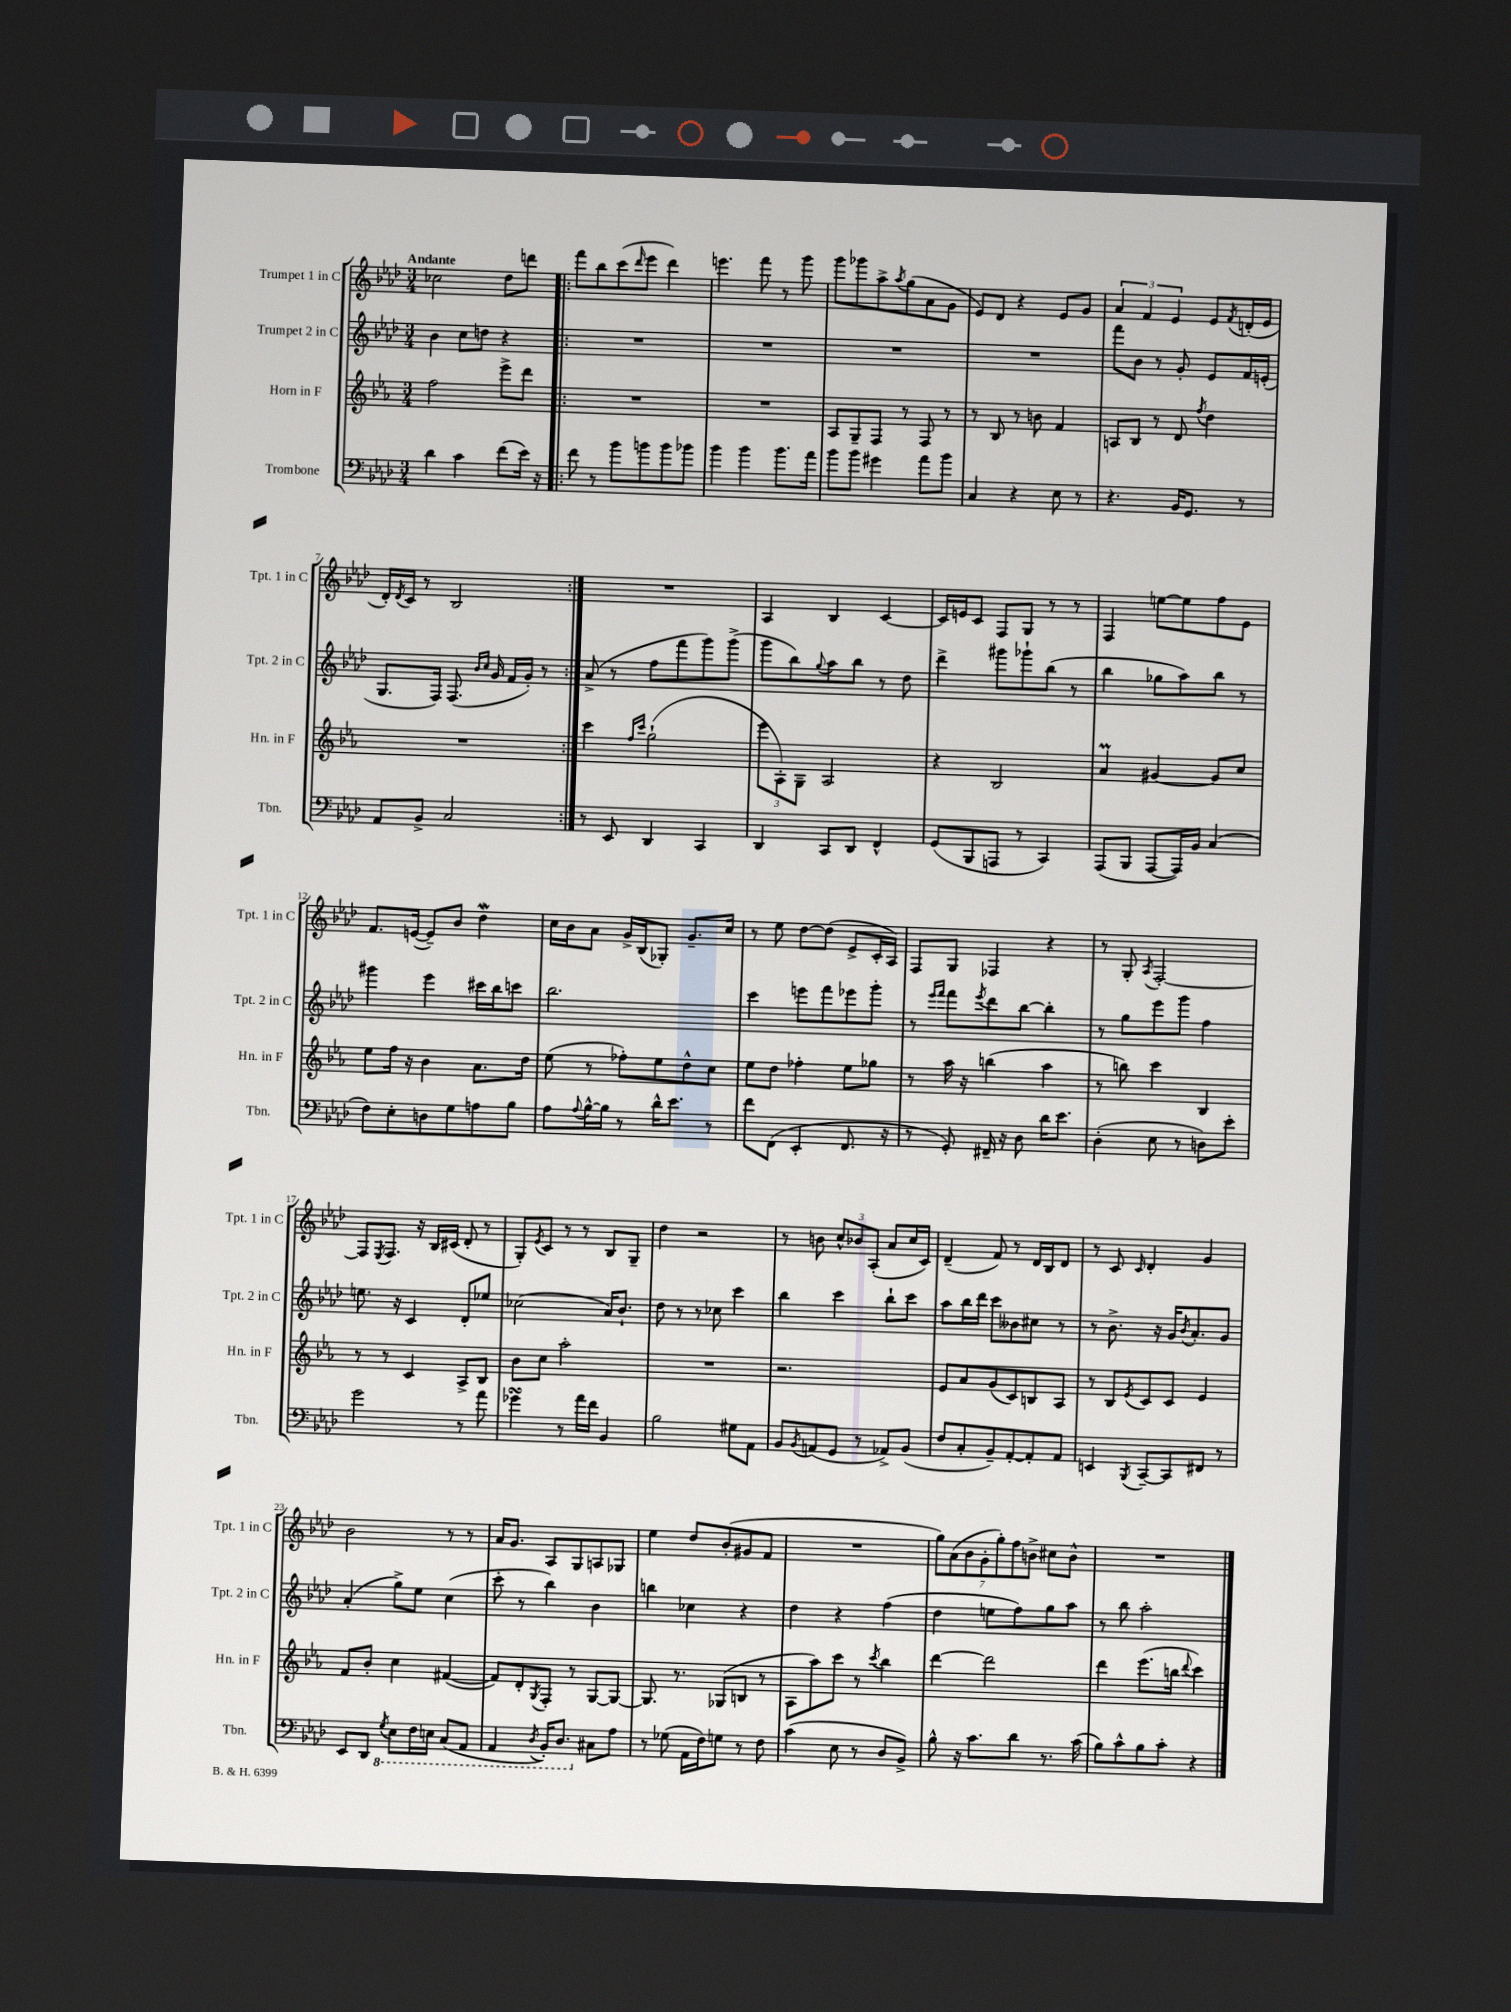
<<
\new StaffGroup <<
\new Staff = "s0" \with { instrumentName = "Trumpet 1 in C" shortInstrumentName = "Tpt. 1 in C" } {
    \clef treble \key aes \major \numericTimeSignature \time 3/4 \tempo "Andante"
    ces''2 des''8 d'''8 |
    \repeat volta 2 { f'''8 bes''8 c'''8( \grace { des'''16 } ees'''8 des'''4) |
    e'''4. f'''8 r8 g'''8 |
    g'''8 ges'''8 aes''8-> \acciaccatura { aes''8 } g''8( aes'8 g'8 |
    ees'8) des'8 r4 ees'8 g'8 |
    \tuplet 3/2 { aes'4 f'4 ees'4 } ees'8 \acciaccatura { f'8 } d'16-.( ees'16 |
    des'16-.) \acciaccatura { des'8 } c'16 r8 bes2 | }
    R2. |
    aes4 bes4 c'4~ |
    c'16 e'16 c'8 f8 g8 r8 r8 |
    f4 e''8~ e''8 f''8 ees'8 |
    f'8. e'16~( e'8--) bes'8 des''4\mordent |
    c''16 bes'16 aes'8 g'16-> bes16( ges8-.) g'8.-- c''16 |
    r8 ees''8 des''8~ des''8( ees'8-> c'16-. aes16) |
    f8 g8 fes4 r4 |
    r8 g8-. \acciaccatura { aes8 } f2~-. |
    f8 \acciaccatura { ees8 } f8. r16 bes16 cis'16( des'8-. r8 |
    g8-.) \acciaccatura { ees'8 } c'8 r8 r8 bes8 g8-- |
    des''4 r2 |
    r8 b'8 \tuplet 3/2 { c''8-^ bes'8 aes8-.( } aes'8 c''16 c'16) |
    des'4--( f'8) r8 des'16 bes16 des'8 |
    r8 c'8 \grace { c'16 } des'4-. g'4 |
    bes'2 r8 r8 |
    aes'16 g'8. aes8 g8 a8 ges8 |
    ees''4 des''8 bes'8-.( gis'8 f'8 |
    R2. |
    \tuplet 7/4 { g''8) aes'8( bes'8 g'8-. g''8-.) f''8 b'8-> } cis''8 b'8-^ |
    R2. \bar "|." |
}
\new Staff = "s1" \with { instrumentName = "Trumpet 2 in C" shortInstrumentName = "Tpt. 2 in C" } {
    \clef treble \key aes \major \numericTimeSignature \time 3/4
    bes'4 c''8 d''8 r4 |
    \repeat volta 2 { R2. |
    R2. |
    R2. |
    R2. |
    f'''8 bes'8 r8 g'8-. ees'8 f'16 e'16-.( |
    g8. f16) f8.( \grace { bes'16 c''16 } g'16 f'16 g'16-.) r8 | }
    aes'8->( r8 f''8 f'''8 g'''8) g'''8->( |
    g'''8 bes''8) \appoggiatura { g''8 } aes''8 bes''8 r8 des''8 |
    des'''4-> gis'''8 ges'''8-! bes''8( r8 |
    bes''4 ges''8 aes''8) bes''8 r8 |
    gis'''4 ees'''4 cis'''16 bes''16 c'''8 |
    bes''2. |
    c'''4 e'''8 f'''8 ees'''8 g'''8-. |
    r8 \grace { ees'''16 f'''16 } f'''8 \acciaccatura { ees'''8 } des'''8 bes''8~ bes''4-. |
    r8 g''8 ees'''8 g'''8 f''4 |
    e''8. r16 c'4 des'8-. ees''8 |
    ces''2( aes'16) bes'8.-! |
    des''8 r8 r8 ces''8 c'''4 |
    bes''4 c'''4 bes''8-! c'''8 |
    aes''8 bes''16 des'''16 c'''8 beses'8 cis''8 r8 |
    r8 bes'8.-> r16 g'16 \acciaccatura { bes'8 } aes'8.-. g'8 |
    aes'4-.( g''8->) ees''8 c''4( |
    c'''8-. r8 bes''4) bes'4 |
    b''4 ces''4 r4 |
    des''4 r4 f''4( |
    des''4 e''8 f''8) g''8 aes''8 |
    r8 bes''8 aes''2-. \bar "|." |
}
\new Staff = "s2" \with { instrumentName = "Horn in F" shortInstrumentName = "Hn. in F" } {
    \clef treble \key ees \major \numericTimeSignature \time 3/4
    f''2 ees'''8-> d'''8 |
    \repeat volta 2 { R2. |
    R2. |
    aes8 g8-- f8 r8 f8 r8 |
    r8 bes8 r8 b'8 f'4 |
    a8 bes8 r8 d'8 \acciaccatura { f''8 } d''4 |
    R2. | }
    c'''4 \grace { f''16 c'''16 } g''2-!( |
    \tuplet 3/2 { ees'''8 aes8-.) g8-- } aes2 |
    r4 bes2 |
    aes'4\prall gis'4~ gis'8 c''8 |
    ees''8 f''16 r16 bes'4 aes'8. d''16 |
    ees''8( r8 fes''8-.) ees''8 d''8-^ c''8 |
    ees''8 d''8 fes''4-. ees''8 ges''8 |
    r8 aes''16 r16 b''4( aes''4 |
    r8 b''8) c'''4 bes4 |
    r8 r8 c'4 aes8-> bes8 |
    bes'8 c''8 aes''2-. |
    R2. |
    r2. |
    ees'8 aes'8 g'8( c'8) b8 aes8 |
    r8 bes8 \acciaccatura { ees'8 } c'8 c'8 ees'4 |
    f'8 bes'8-. c''4 fis'4~( |
    fis'8) d'8-. \acciaccatura { g8 } f8-. r8 g8~ g8~ |
    g8. r8. ges8( b8 r8 |
    aes8 aes''8) c'''8 r8 \acciaccatura { c'''8 } bes''4 |
    d'''4~ d'''2 |
    d'''4 ees'''8.( b''16 \appoggiatura { d'''8 } c'''4) \bar "|." |
}
\new Staff = "s3" \with { instrumentName = "Trombone" shortInstrumentName = "Tbn." } {
    \clef bass \key aes \major \numericTimeSignature \time 3/4
    des'4 c'4 f'8( ees'16) r16 |
    \repeat volta 2 { f'8 r8 bes'8 b'8 b'8 bes'8 |
    bes'4 bes'4 bes'8. aes'16 |
    bes'8 bes'8 gis'4 aes'8 bes'8 |
    c4 r4 ees8 r8 |
    r4. bes,16 g,8. r8 |
    aes,8 bes,8-> c2 | }
    r8 ees,8 des,4 c,4 |
    des,4 c,8 des,8 f,4-^ |
    g,8( bes,,8 a,,8 r8 c,4) |
    aes,,8( bes,,8 aes,,8~ aes,,16) bes,16 c4( |
    f8) ees8-. d8 g8 a8 bes8 |
    aes8 \appoggiatura { aes8 } bes16~-^ bes16 r8 des'16-^ ees'8. r8 |
    f'8 f,8( ees,4-. f,8. r16 |
    r8 g,8-.) fis,16-- r16 des8 des'16 ees'8. |
    des4-.( ees8 r8 d8) ees'8-. |
    g'2 r8 aes'8 |
    ges'4\turn r8 aes'16 f'16 bes,4 |
    bes2 gis8 aes,8 |
    bes,8 \acciaccatura { bes,8 } a,8( g,8 r8 aes,8->) bes,8( |
    f8 c8-. bes,8--) aes,8~-. aes,8-. aes,8 |
    e,4 \acciaccatura { bes,,8 } c,8~-- c,8 fis,8 r8 |
    ees,8 des,8 \ottava #-1 \acciaccatura { g,8 } ees,8 f,16 e,16 c,8( aes,,8 |
    aes,,4 \acciaccatura { des,8 } bes,,16-.) des,8. \ottava #0 cis8 aes8 |
    r8 ges8( aes,16 f16) g8 r8 f8 |
    c'4( ees8 r8 des8 bes,8->) |
    bes8-^ r16 c'8. des'8 r8. c'16( |
    bes8) c'8-^ bes8 c'8-. r4 \bar "|." |
}
>>
>>
